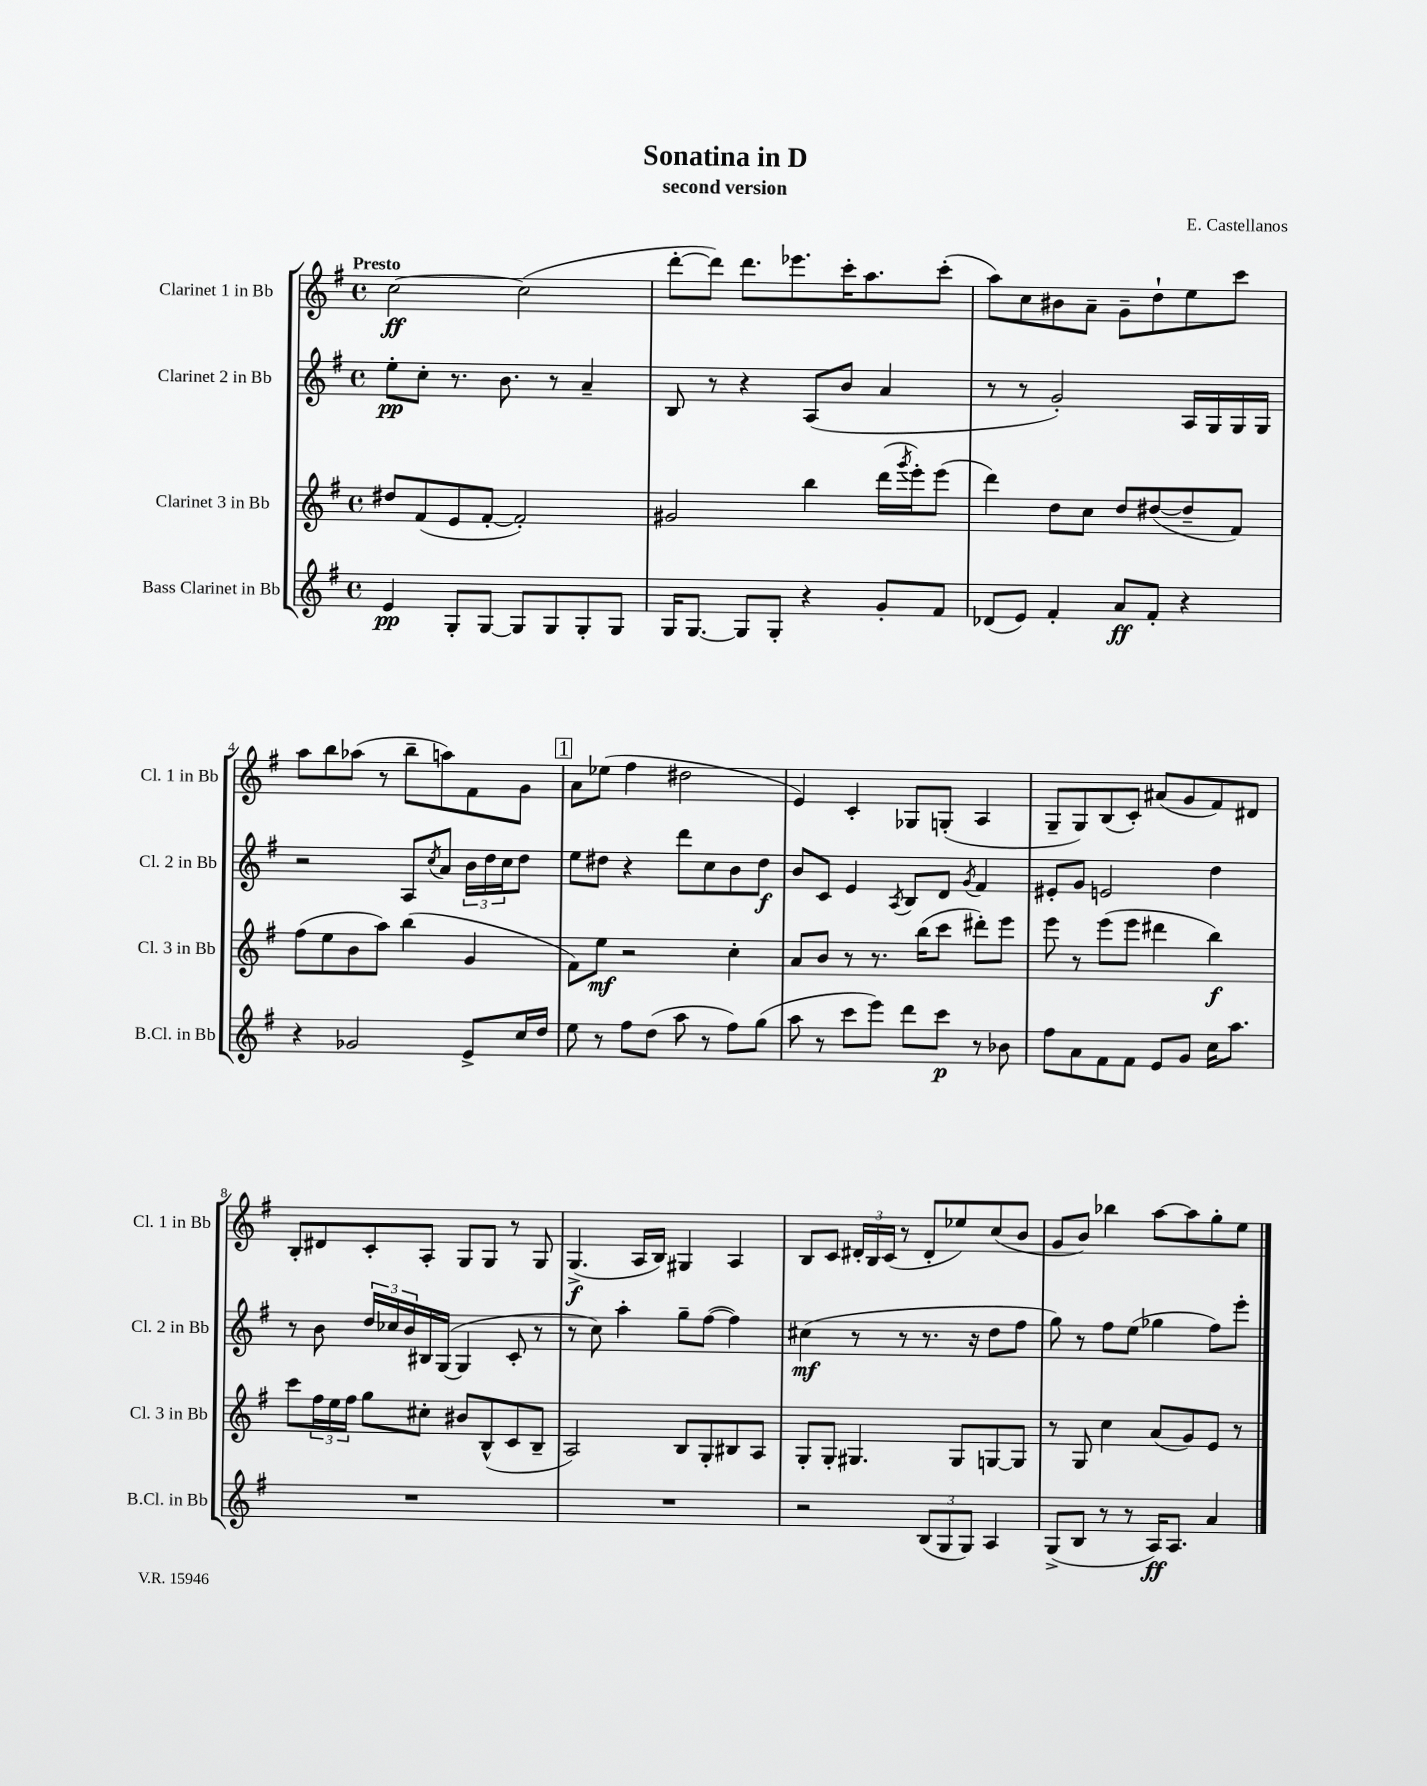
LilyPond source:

\header { title = "Sonatina in D" composer = "E. Castellanos" subtitle = "second version" }
<<
\new StaffGroup <<
\new Staff = "s0" \with { instrumentName = "Clarinet 1 in Bb" shortInstrumentName = "Cl. 1 in Bb" } {
    \clef treble \key g \major \defaultTimeSignature \time 4/4 \tempo "Presto"
    c''2~\ff c''2( |
    d'''8~-. d'''8) d'''8. ees'''8. c'''16-. a''8. c'''8-.( |
    a''8) c''8 bis'8 a'8-- g'8-- d''8-! e''8 c'''8 |
    a''8 b''8 aes''8( r8 b''8-- a''8) fis'8 g'8 |
    \mark \markup { \box "1" } a'8 ees''8( fis''4 dis''2 |
    e'4) c'4-. ges8 g8-.( a4 |
    g8-- g8) b8( c'8-.) ais'8( g'8 fis'8) dis'8 |
    b8-. dis'8 c'8-. a8-. g8 g8 r8 g8 |
    g4.->\f( a16 b16) gis4 a4 |
    b8 c'8 \tuplet 3/2 { dis'16-. b16 c'16( } r8 dis'8-. ees''8) c''8( b'8 |
    g'8 b'8) bes''4 a''8~ a''8 g''8-. e''8 \bar "|." |
}
\new Staff = "s1" \with { instrumentName = "Clarinet 2 in Bb" shortInstrumentName = "Cl. 2 in Bb" } {
    \clef treble \key g \major \defaultTimeSignature \time 4/4
    e''8-.\pp c''8-. r8. b'8. r8 a'4-- |
    b8 r8 r4 a8( b'8 a'4 |
    r8 r8 g'2-.) a16 g16 g16 g16 |
    r2 a8 \acciaccatura { c''8 } a'8 \tuplet 3/2 { b'16 d''16 c''16 } d''8 |
    \mark \markup { \box "1" } e''8 dis''8 r4 d'''8 c''8 b'8 dis''8\f |
    b'8 c'8 e'4 \acciaccatura { a8 } b8 d'8 \acciaccatura { g'8 } fis'4 |
    eis'8-. g'8 e'2 d''4 |
    r8 b'8 \tuplet 3/2 { d''16 ces''16 b'16 } bis16 g16~( g4 c'8-. r8 |
    r8 c''8) a''4-. g''8-- fis''8~( fis''4) |
    cis''4\mf( r8 r8 r8. r16 d''8 fis''8 |
    g''8) r8 fis''8 e''8( ges''4 fis''8) e'''8-. \bar "|." |
}
\new Staff = "s2" \with { instrumentName = "Clarinet 3 in Bb" shortInstrumentName = "Cl. 3 in Bb" } {
    \clef treble \key g \major \defaultTimeSignature \time 4/4
    dis''8 fis'8( e'8 fis'8~-. fis'2-.) |
    gis'2 b''4 d'''16( \acciaccatura { g'''8 } e'''16-.) e'''8( |
    d'''4) d''8 c''8 d''8 dis''8~( dis''8-- fis'8) |
    fis''8( e''8 b'8 a''8) b''4( g'4 |
    \mark \markup { \box "1" } fis'8) e''8\mf r2 c''4-. |
    a'8 b'8 r8 r8. b''16( c'''8 dis'''8-.) e'''8 |
    e'''8 r8 e'''8( e'''8 dis'''4 b''4\f) |
    c'''8 \tuplet 3/2 { fis''16 e''16 fis''16 } g''8 cis''8-. bis'8 b8-^( c'8 b8-- |
    a2) b8 g8-. bis8 a8 |
    g8-. g8-. gis4. gis8 g8~ g8 |
    r8 g8 c''4 a'8( g'8) e'8 r8 \bar "|." |
}
\new Staff = "s3" \with { instrumentName = "Bass Clarinet in Bb" shortInstrumentName = "B.Cl. in Bb" } {
    \clef treble \key g \major \defaultTimeSignature \time 4/4
    e'4\pp g8-. g8~ g8 g8 g8-. g8 |
    g16 g8.~ g8 g8-. r4 g'8-. fis'8 |
    des'8( e'8) fis'4-. a'8\ff fis'8-. r4 |
    r4 ges'2 e'8-> c''16 d''16 |
    \mark \markup { \box "1" } e''8 r8 fis''8 d''8( a''8 r8 fis''8) g''8( |
    a''8 r8 c'''8 e'''8) d'''8 c'''8\p r8 bes'8 |
    fis''8 a'8 fis'8 fis'8 e'8 g'8 c''16 a''8. |
    R1 |
    R1 |
    r2 \tuplet 3/2 { b8( g8 g8) } a4 |
    g8->( b8 r8 r8 a16\ff) a8. a'4 \bar "|." |
}
>>
>>
